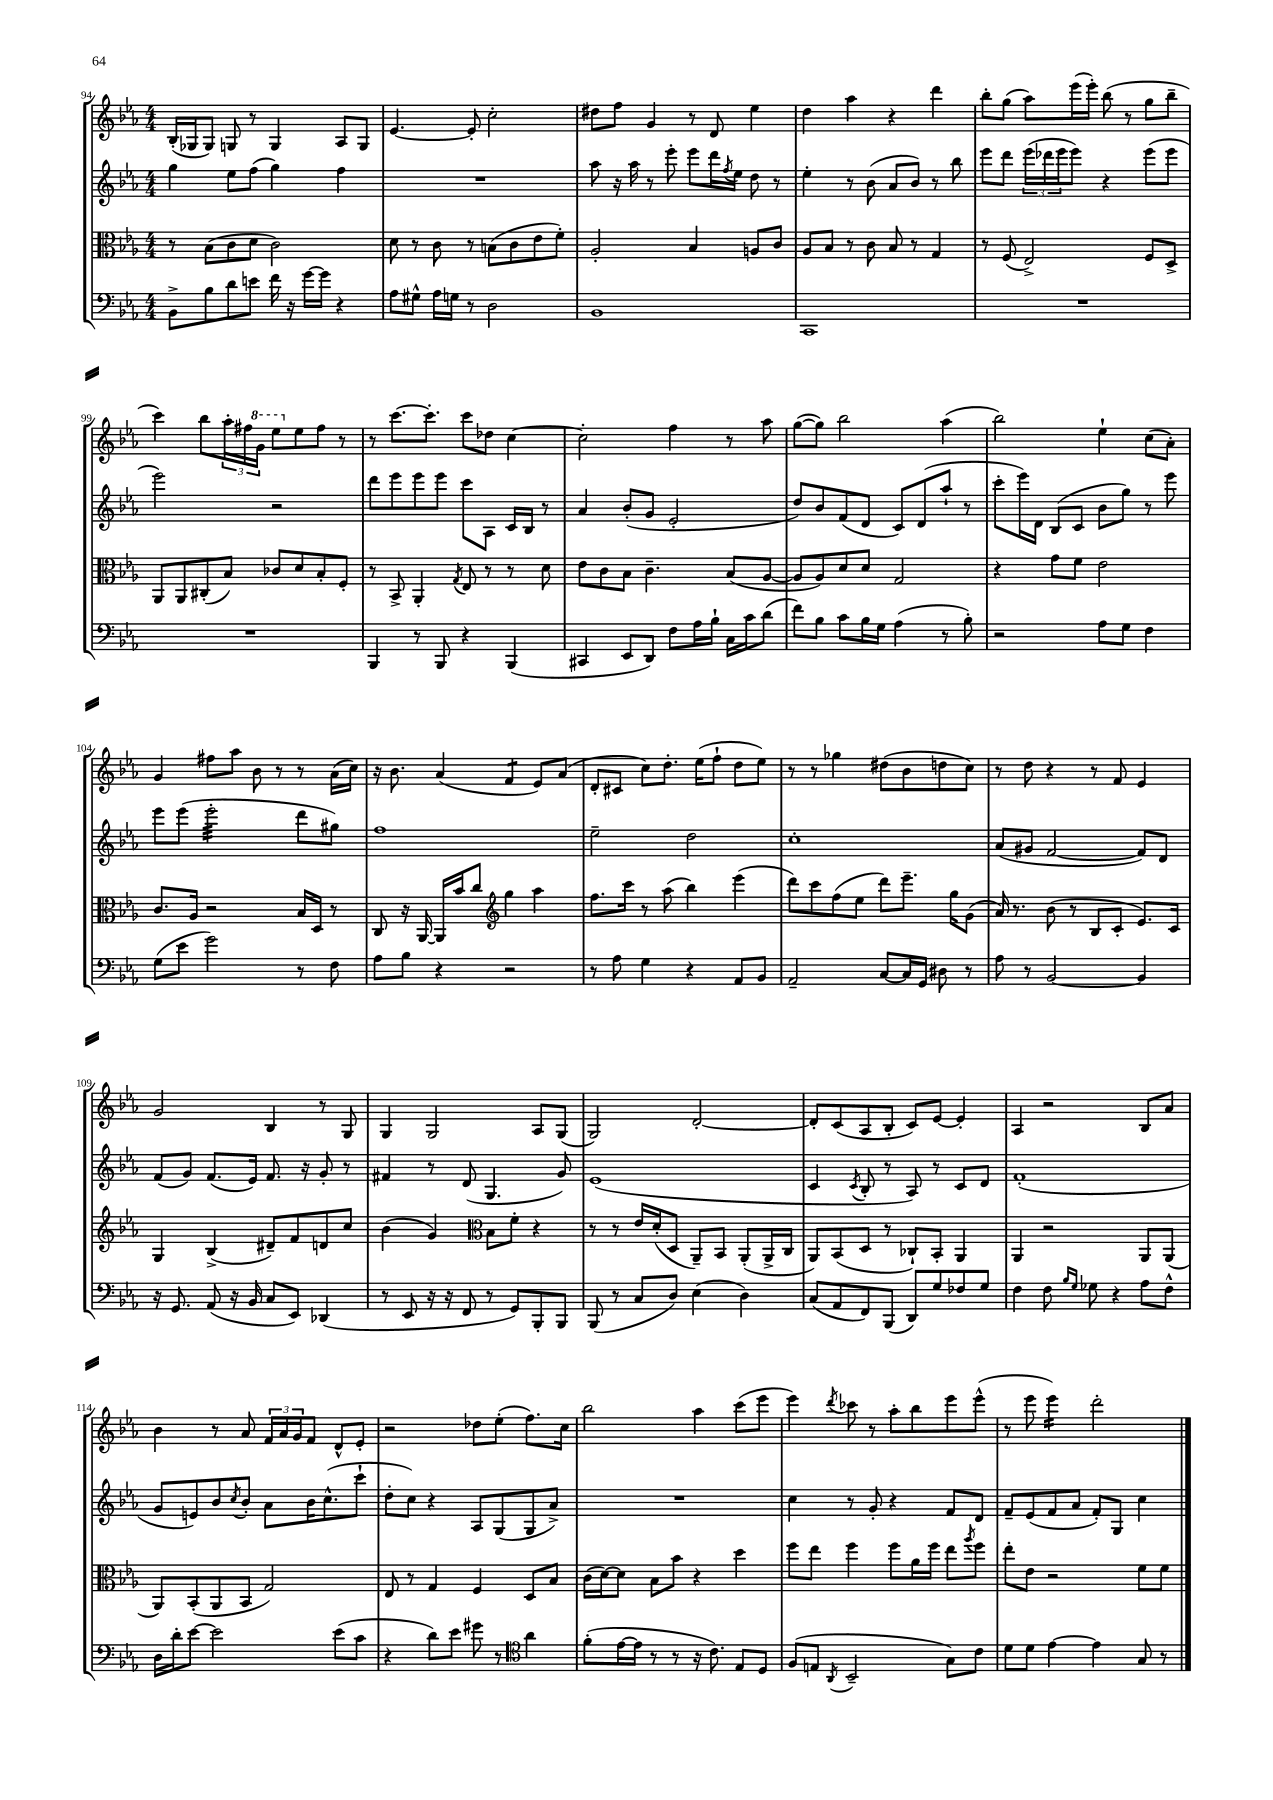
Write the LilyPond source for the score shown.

<<
\new StaffGroup <<
\new Staff = "s0" {
    \clef treble \key ees \major \numericTimeSignature \time 4/4
    bes16-.( ges16 ges8) g8 r8 g4 aes8 g8 |
    ees'4.~ ees'8-. c''2-. |
    dis''8 f''8 g'4 r8 d'8 ees''4 |
    d''4 aes''4 r4 d'''4 |
    bes''8-. g''8( aes''8) ees'''16( ees'''16-.) bes''8( r8 g''8 bes''8-- |
    c'''4) bes''8 \tuplet 3/2 { aes''16-. fis''16 \ottava #1 g''16 } ees'''8 \ottava #0 ees''8 fis''8 r8 |
    r8 c'''8.~ c'''8.-. c'''8 des''8 c''4~ |
    c''2-. f''4 r8 aes''8 |
    g''8~( g''8) bes''2 aes''4( |
    bes''2) ees''4-! c''8( aes'8-.) |
    g'4 fis''8 aes''8 bes'8 r8 r8 aes'16( c''16) |
    r16 bes'8. aes'4( f'4:8 ees'8) aes'8( |
    d'8-. cis'8 c''8) d''8.-. ees''16( f''8-! d''8 ees''8) |
    r8 r8 ges''4 dis''8( bes'8 d''8 c''8) |
    r8 d''8 r4 r8 f'8 ees'4 |
    g'2 bes4 r8 g8 |
    g4 g2 aes8 g8( |
    g2) d'2~-. |
    d'8-. c'8( aes8 bes8-. c'8) ees'8~ ees'4-. |
    aes4 r2 bes8 aes'8 |
    bes'4 r8 aes'8 \tuplet 3/2 { f'16 aes'16 g'16 } f'8 d'8-^ ees'8-. |
    r2 des''8 ees''8-.( f''8.) c''16 |
    bes''2 aes''4 c'''8( ees'''8 |
    ees'''4) \acciaccatura { d'''8 } ces'''8 r8 aes''8-. bes''8 ees'''8 ees'''8-^( |
    r8 ees'''8 ees'''4:16) d'''2-. \bar "|." |
}
\new Staff = "s1" {
    \clef treble \key ees \major \numericTimeSignature \time 4/4
    g''4 ees''8 f''8( g''4) f''4 |
    R1 |
    aes''8 r16 aes''16 r8 ees'''8-. ees'''8 d'''16 \acciaccatura { f''8 } ees''16 d''8 r8 |
    ees''4-. r8 bes'8( aes'8 bes'8) r8 bes''8 |
    ees'''8 d'''8 \tuplet 3/2 { ees'''16( des'''16 ees'''16 } ees'''8) r4 ees'''8( ees'''8 |
    ees'''2) r2 |
    d'''8 ees'''8 ees'''8 ees'''8 c'''8 aes8 c'16 bes16 r8 |
    aes'4 bes'8-.( g'8 ees'2-. |
    d''8) bes'8 f'8( d'8 c'8) d'8( aes''8-! r8 |
    c'''8-. ees'''16) d'16 bes8( c'8 bes'8 g''8) r8 ees'''8 |
    ees'''8 ees'''8( ees'''2:32-. d'''8 gis''8) |
    f''1 |
    ees''2-- d''2 |
    c''1-. |
    aes'8( gis'8 f'2~ f'8) d'8 |
    f'8( g'8) f'8.( ees'16) f'8. r16 g'8-. r8 |
    fis'4 r8 d'8( g4. g'8) |
    ees'1( |
    c'4 \acciaccatura { c'8 } bes8-. r8 aes8) r8 c'8 d'8 |
    f'1-.( |
    g'8 e'8) bes'8 \acciaccatura { c''8 } bes'8-. aes'8 bes'16 c''8.-^( c'''8-! |
    d''8-. c''8) r4 aes8 g8( g8 aes'8->) |
    R1 |
    c''4 r8 g'8-. r4 f'8 d'8 |
    f'8-- ees'8( f'8 aes'8 f'8-.) g8 c''4 \bar "|." |
}
\new Staff = "s2" {
    \clef alto \key ees \major \numericTimeSignature \time 4/4
    r8 bes8( c'8 d'8 c'2) |
    d'8 r8 c'8 r8 b8( c'8 ees'8 f'8-.) |
    aes2-. bes4 a8 c'8 |
    aes8 bes8 r8 c'8 bes8 r8 g4 |
    r8 f8( ees2->) f8 d8-> |
    aes,8 aes,8 cis8-.( bes8) ces'8 d'8 bes8-. f8-. |
    r8 bes,8-> aes,4-. \acciaccatura { g8 } ees8 r8 r8 d'8 |
    ees'8 c'8 bes8 c'4.-- bes8( aes8~ |
    aes8 aes8) d'8 d'8 g2 |
    r4 g'8 f'8 ees'2 |
    c'8. aes16 r2 bes16 d16 r8 |
    c8 r16 aes,16~ aes,16 bes'16 c''8 \clef treble g''4 aes''4 |
    f''8. c'''16 r8 aes''8( bes''4) ees'''4( |
    d'''8) c'''8 f''8( ees''8 d'''8) ees'''8.-- g''16 g'8( |
    aes'16) r8. bes'8( r8 bes8 c'8-. ees'8.) c'16 |
    g4 bes4->( dis'8--) f'8 d'8 c''8 |
    bes'4( g'4) \clef alto bes8 f'8-. r4 |
    r8 r8 ees'16 d'16-.( d8 aes,8--) bes,8 aes,8-.( aes,16-> c16 |
    aes,8) bes,8( d8 r8 ces8-!) bes,8-. aes,4 |
    aes,4 r2 aes,8 aes,8( |
    aes,8) bes,8-.( aes,8 bes,8 g2) |
    ees8 r8 g4 f4 d8 bes8 |
    c'16( d'16~) d'8 bes8 bes'8 r4 d''4 |
    f''8 ees''8 f''4 f''8 aes'16 f''16 ees''8 \acciaccatura { aes''8 } f''8 |
    ees''8-. ees'8 r2 f'8 f'8 \bar "|." |
}
\new Staff = "s3" {
    \clef bass \key ees \major \numericTimeSignature \time 4/4
    bes,8-> bes8 d'8 e'8 f'16 r16 g'16~ g'16 r4 |
    aes8 gis8-^ aes16 g16 r8 d2 |
    bes,1 |
    c,1 |
    R1 |
    R1 |
    bes,,4 r8 bes,,8 r4 bes,,4( |
    cis,4 ees,8 d,8) f8 aes16 bes16-! c16 c'16 d'8( |
    f'8) bes8 c'8 bes16 g16 aes4( r8 bes8-.) |
    r2 aes8 g8 f4 |
    g8( ees'8 g'2) r8 f8 |
    aes8 bes8 r4 r2 |
    r8 aes8 g4 r4 aes,8 bes,8 |
    aes,2-- c8~ c16 g,16 dis8 r8 |
    aes8 r8 bes,2~ bes,4 |
    r16 g,8. aes,8( r16 bes,16 c8 ees,8) des,4( |
    r8 ees,8 r16 r16 f,8 r8 g,8) bes,,8-. bes,,8 |
    bes,,8( r8 c8 d8) ees4( d4) |
    c8( aes,8 f,8) bes,,8( d,8) g8 fes8 g8 |
    f4 f8 \grace { bes16 g16 } ges8 r4 aes8 f8-^ |
    d16 d'16-. ees'8~ ees'2 ees'8( c'8 |
    r4 d'8) ees'8 gis'8 r8 \clef tenor aes'4 |
    f'8-.( ees'16~ ees'16 r8 r8 r16 c'8.) ees8 d8 |
    f8( e8 \acciaccatura { aes,8 } bes,2-- g8) c'8 |
    d'8 d'8 ees'4~ ees'4 g8 r8 \bar "|." |
}
>>
>>
\layout { \context { \Score currentBarNumber = #94 } }
